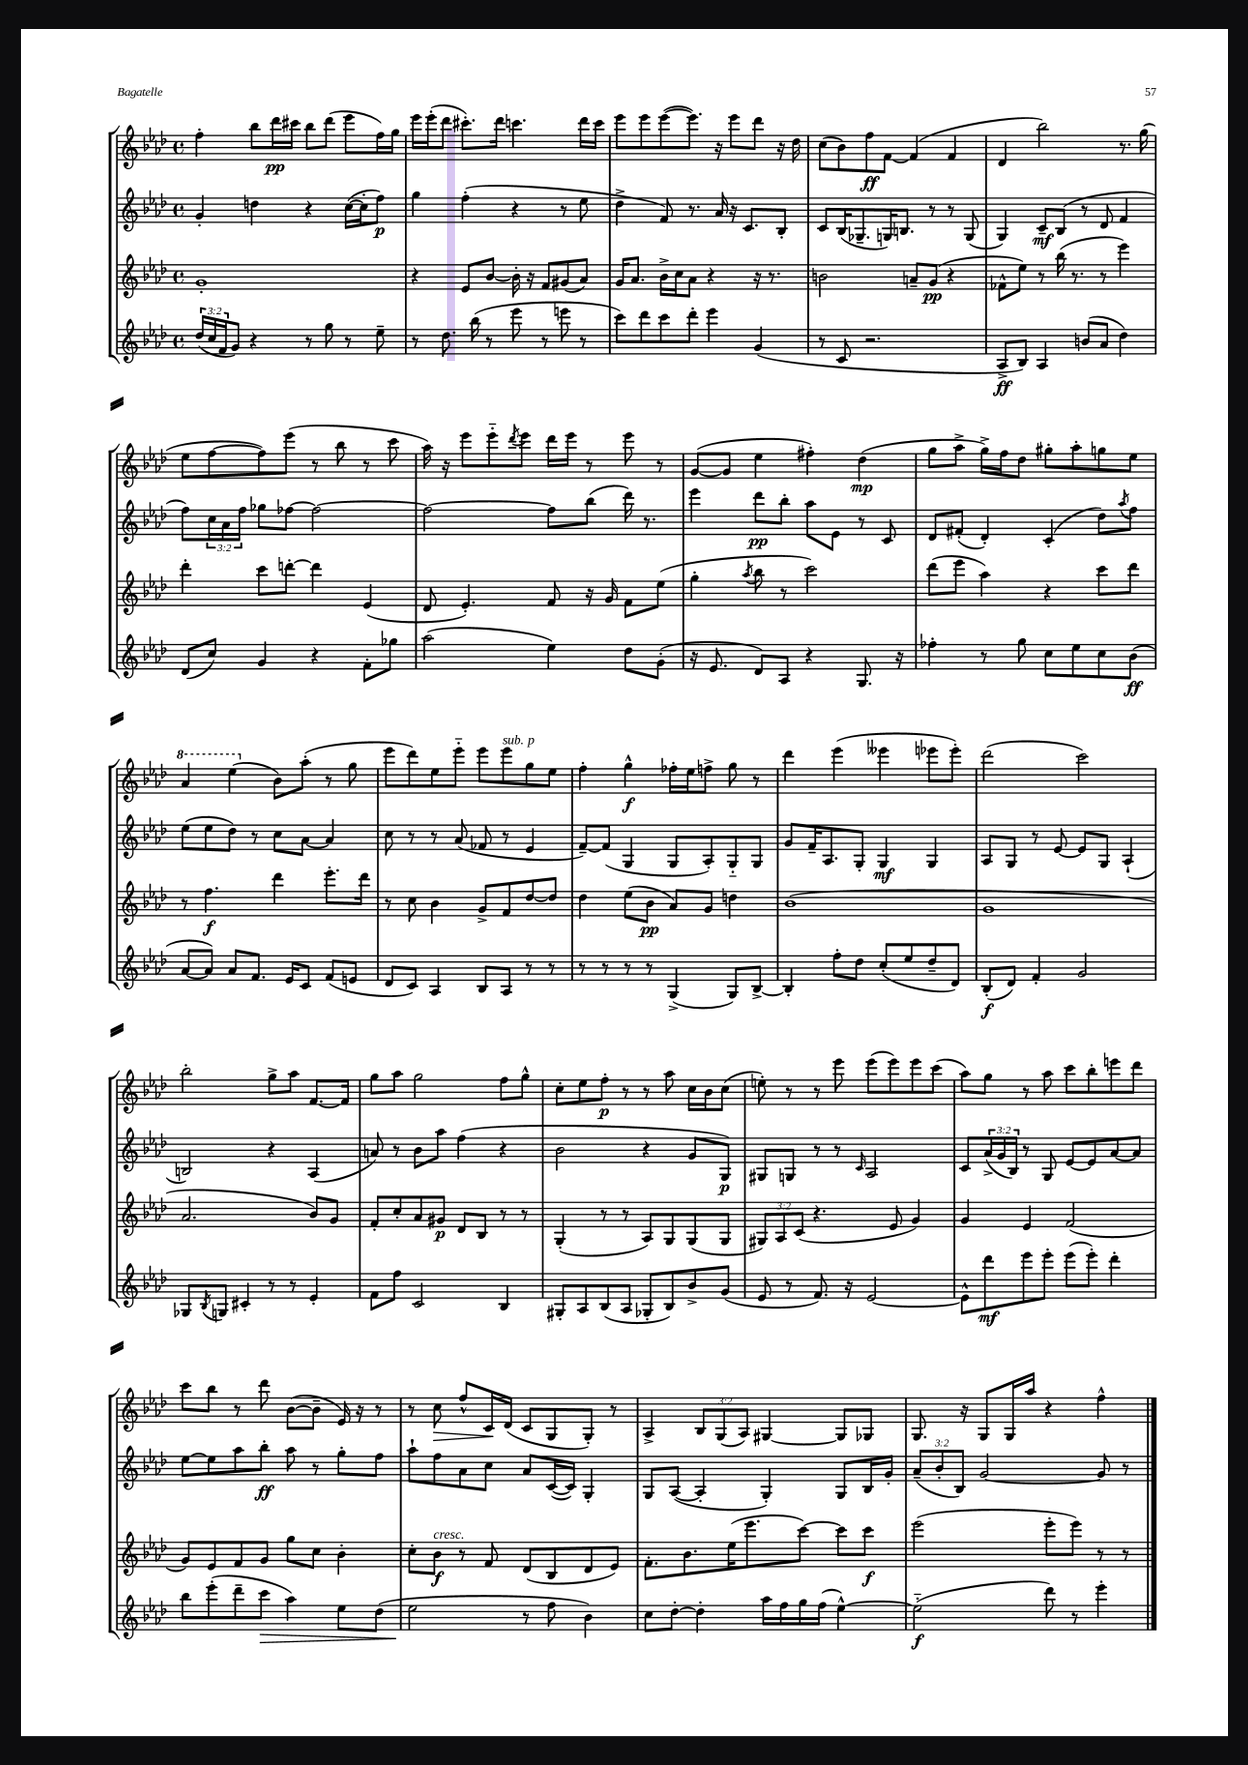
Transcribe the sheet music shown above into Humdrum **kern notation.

**kern	**kern	**kern	**kern
*staff4	*staff3	*staff2	*staff1
*clefG2	*clefG2	*clefG2	*clefG2
*k[b-e-a-d-]	*k[b-e-a-d-]	*k[b-e-a-d-]	*k[b-e-a-d-]
*M4/4	*M4/4	*M4/4	*M4/4
*met(c)	*met(c)	*met(c)	*met(c)
(24dd-	1g'	4g'	4ff'
24cc	.	.	.
24f	.	.	.
8g)	.	.	.
4r	.	4dd	8bb-
.	.	.	16ddd-
.	.	.	16ccc#
8r	.	4r	8bb-
8gg	.	.	(8ddd-
8r	.	([16cc	8eee-
.	.	16cc']	.
8ee-~	.	8ff)	16ff)
.	.	.	16gg
=	=	=	=
8r	4r	4gg	16eee-
.	.	.	(16eee-'
8.dd-	.	.	8ddd-
.	8e-	(4ff'	8.ccc#')
(16bb-	.	.	.
8r	[8b-	.	.
.	.	.	16ddd-
8eee-	16b-']	4r	4.ccc
.	16r	.	.
8r	8f	.	.
8eee	(8g#	8r	.
8r	8a-)	8ee-	16ddd-
.	.	.	16ccc
=	=	=	=
8ccc)	16g	4dd-^	8eee-
.	8.a-	.	.
8ddd-	.	.	8eee-
8ccc	16b-^	8f)	([8eee-
.	16cc	.	.
8ddd-'	8a-	8.r	8.eee-])
4eee-	4r	.	.
.	.	16a-	16r
.	.	16r	8eee-
.	.	8.c	.
(4g	16r	.	8ddd-
.	8.r	.	.
.	.	8B-'	16r
.	.	.	16dd-
=	=	=	=
8r	2b	8c	(8cc
8c	.	(16B-	8b-)
.	.	8.G-~	.
2.r	.	.	8ff
.	.	16G)	[8f
.	.	8.B	.
.	8a~	.	(4f]
.	(8g	8r	.
.	4r	8r	4f
.	.	(8G	.
=	=	=	=
8A-^	8f-^^	4G)	4d-
8B-)	8ee-)	.	.
4A-	8r	8c~	2bb-)
.	(16bb-	(8B-	.
.	8.r	.	.
(8b	.	8r	.
8a-	8r	8d-	.
4dd-)	4eee-)	4f	8.r
.	.	.	(16gg
=	=	=	=
(8d-	4ddd-'	8ff)	8ee-
8cc)	.	24cc	[8ff
.	.	24a-	.
.	.	24ff	.
4g	8ccc	8gg-	8ff])
.	[8ddd'	[8ff-	(8eee-
4r	4ddd]	2ff-_	8r
.	.	.	8bb-
8f'	(4e-	.	8r
8gg-	.	.	8ccc
=	=	=	=
(2aa-	8d-	2ff-_	16aa-)
.	.	.	16r
.	4.e-')	.	8eee-
.	.	.	8eee-'~
.	.	.	8qddd-
.	.	.	8eee-
4ee-)	8f	8ff-]	16ddd-
.	.	.	16eee-
.	16r	(8bb-	8r
.	16g	.	.
8dd-	8f	16ddd-)	8eee-
.	.	8.r	.
(8g'	(8ee-	.	8r
=	=	=	=
16r	4gg'	4eee-	([8g
8.e-	.	.	.
.	.	.	8g]
.	8qaa-	.	.
8d-)	8bb-	8ddd-	4ee-
8A-	8r	8bb-'	.
4r	2ccc)	8aa-	4ff#')
.	.	8e-	.
8.G	.	8r	(4dd-
.	.	8c	.
16r	.	.	.
=	=	=	=
4ff-'	(8ddd-	8d-	8gg
.	8eee-	(8f#'	8aa-^
8r	4aa-)	4d-')	16gg^)
.	.	.	16ff
8gg	.	.	8dd-
8cc	4r	(4c'	8gg#'
8ee-	.	.	8aa-'
8cc	8ccc	8dd-)	8gg
.	.	8qaa-	.
(8b-	8ddd-	8ff	8ee-
=	=	=	=
[8a-	8r	(8ee-	4aa-
8a-])	4.ff	8ee-	.
8a-	.	8dd-)	(4eee-
8.f	.	8r	.
.	4ddd-	8cc	8b-)
16e-	.	.	.
8c	.	[8a-	(8aa-'
(8f	8.eee-'	4a-]	8r
8e	.	.	8gg
.	16ddd-	.	.
=	=	=	=
8d-	8r	8cc	8eee-
8c)	8cc	8r	8ddd-)
4A-	4b-	8r	8ee-
.	.	(8a-	8eee-'~
8B-	8g^	8f-	8eee-
8A-	8f	8r	8eee-
8r	[8dd-	4e-	8gg
8r	8dd-]	.	8ee-
=	=	=	=
8r	4dd-	[8f~)	4ff'
8r	.	(8f]	.
8r	(8ee-	4G	4gg^^
8r	8b-	.	.
(4G^	8a-)	8G	16ff-'
.	.	.	16ee-
.	8g	8A-')	8ff^
8G)	4dd	8G'~	8gg
[8B-^	.	8G	8r
=	=	=	=
4B-']	(1b-	8g	4ddd-
.	.	16f~	.
.	.	8.A-	.
8ff'	.	.	(4eee-
8dd-	.	8G'	.
(8cc'	.	4G	4eee--
8ee-	.	.	.
8dd-~	.	4G	8eee-
8d-)	.	.	8eee-')
=	=	=	=
(8B-'	1g	8A-	(2ddd-
8d-)	.	8G	.
4f'	.	8r	.
.	.	[8e-	.
2g	.	8e-]	2ccc)
.	.	8G	.
.	.	(4A-`	.
=	=	=	=
8G-	2.a-	2B)	2bb-'
8qB-	.	.	.
8G	.	.	.
4c#'	.	.	.
8r	.	4r	8gg^
8r	.	.	8aa-
4e-'	8b-)	(4A-	[8.f
.	8g	.	.
.	.	.	16f]
=	=	=	=
8f	8f'	8a)	8gg
8ff	8cc'	8r	8aa-
2c	8a-	8b-	2gg
.	8g#	8aa-	.
.	8d-	(4ff	.
.	8B-	.	.
4B-	8r	4r	8ff
.	8r	.	8gg^^
=	=	=	=
8G#'	(4G'	2b-	8cc'
8A-	.	.	8ee-
(8B-	8r	.	8ff'
8A-	8r	.	8r
8G-'	8A-)	4r	8r
8B-)	8G	.	8aa-
8b-^	(8G	8g	16cc
.	.	.	16b-
(8g	8G	8G)	(8cc
=	=	=	=
8e-	12G#)	8G#	8ee')
.	12A-	.	.
8r	.	8G	8r
.	(12c	.	.
8.f)	4.r	8r	8r
.	.	8r	8eee-
16r	.	.	.
.	.	16qqc	.
[2e-	.	2A-	(8eee-
.	8e-	.	8eee-)
.	4g)	.	8eee-
.	.	.	(8ccc
=	=	=	=
8e-^^]	4g	8c	8aa-)
8ddd-	.	(24a-^	8gg
.	.	24g	.
.	.	24B-)	.
8eee-	4e-	8r	8r
8eee-'	.	8G	8aa-
(8eee-	(2f	[8e-	8ccc
8eee-')	.	8e-]	8bb-'
4ddd-'	.	[8a-	8eee
.	.	8a-]	8ddd-
=	=	=	=
8bb-	8g)	[8ee-	8ccc
(8eee-'	8e-	8ee-]	8bb-
8ddd-~	8f	8aa-	8r
8ccc	8g	8bb-'	8ddd-
4aa-)	8gg	8aa-	([8b-
.	8cc	8r	8b-~]
8ee-	4b-'	8gg'	16e-)
.	.	.	16r
(8dd-	.	8ff	8r
=	=	=	=
2ee-	8cc'	8aa-`	8r
.	8b-	8ff	8cc
.	8r	8a-	8ff^^
.	8f	8cc	16c
.	.	.	(16d-
8r	(8d-	8a-	8c
8ff	8B-	([16c	8G
.	.	16c])	.
4b-)	8d-	4G'	8G')
.	8e-)	.	8r
=	=	=	=
8cc	8.f'	8G	4A-^
[8dd-'	.	([8A-	.
.	8.b-	.	.
4dd-']	.	4A-']	12B-
.	.	.	(12G
.	(16ee-	.	.
.	.	.	12A-)
.	8.eee-	.	.
16aa-	.	4G')	[4G#
16ff	.	.	.
16gg	[8ccc)	.	.
(16ff	.	.	.
[4ee-^^)	8ccc]	8G	8G#]
.	8ccc	16B-	8G-
.	.	16g'	.
=	=	=	=
(2ee-'~]	(2eee-	(12a-~	8.G
.	.	12b-'	.
.	.	12B-)	.
.	.	.	16r
.	.	[2g	8G
.	.	.	16G
.	.	.	16aa-
8ddd-)	8eee-'	.	4r
8r	8eee-)	.	.
4eee-'	8r	8g]	4ff^^
.	8r	8r	.
==	==	==	==
*-	*-	*-	*-
